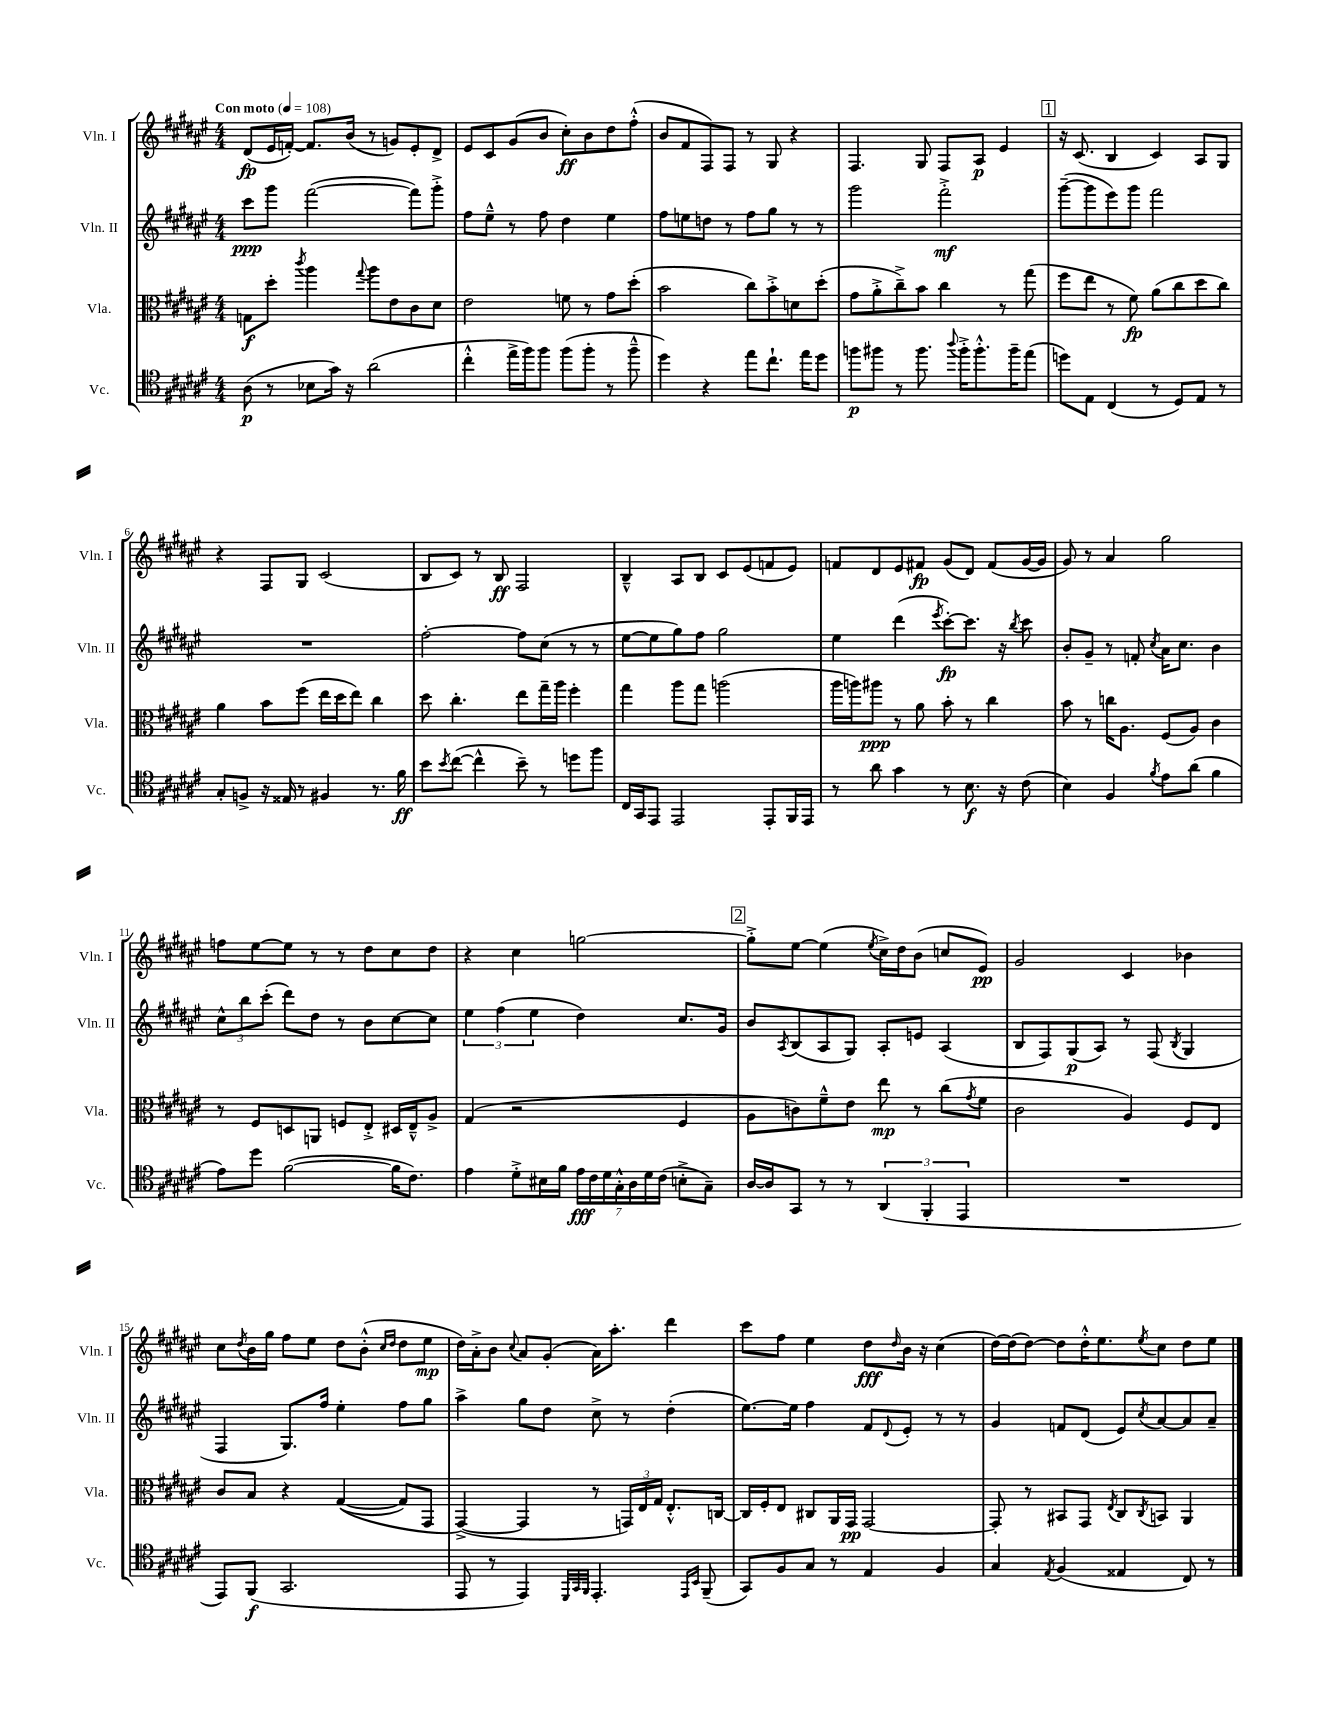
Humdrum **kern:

**kern	**dynam	**kern	**dynam	**kern	**dynam	**kern	**dynam
*part4	*part4	*part3	*part3	*part2	*part2	*part1	*part1
*staff4	*staff4	*staff3	*staff3	*staff2	*staff2	*staff1	*staff1
*I"Vc.	*	*I"Vla.	*	*I"Vln. II	*	*I"Vln. I	*
*I'Vc.	*	*I'Vla.	*	*I'Vln. II	*	*I'Vln. I	*
*clefC4	*	*clefC3	*	*clefG2	*	*clefG2	*
*k[f#c#g#d#a#e#]	*	*k[f#c#g#d#a#e#]	*	*k[f#c#g#d#a#e#]	*	*k[f#c#g#d#a#e#]	*
*M4/4	*	*M4/4	*	*M4/4	*	*M4/4	*
*MM108	*	*MM108	*	*MM108	*	*MM108	*
=1	=1	=1	=1	=1	=1	=1	=1
!	!	!	!	!	!	!LO:TX:a:B:t=Con moto	!
(8A#\	p	8Gn\L	f	8ccc#\L	ppp	(8d#/L	fp
8r	.	8dd#'\J	.	8ggg#\J	.	16e#/L	.
.	.	.	.	.	.	[16fn'/JJ)	.
.	.	8qccc#/	.	.	.	.	.
8B-X\L	.	4aa#\	.	([2fff#\	.	8.f/L]	.
16g#\Jk)	.	.	.	.	.	.	.
16r	.	.	.	.	.	(16b/Jk	.
.	.	8qqgg#/	.	.	.	.	.
(2a#\	.	8aa#\L	.	.	.	8r	.
.	.	8e#\	.	.	.	8gn/L)	.
.	.	8c#\	.	8fff#\L])	.	8e#'/	.
.	.	8d#\J	.	8ggg#'^\J	.	8d#^/J	.
=2	=2	=2	=2	=2	=2	=2	=2
4cc#'^^\	.	2e#\	.	8ff#\L	.	8e#/L	.
.	.	.	.	8ee#~^^\J	.	8c#/	.
16ee#^\LL	.	.	.	8r	.	(8g#/	.
16ff#\J)	.	.	.	.	.	.	.
8ff#\J	.	.	.	8ff#\	.	8b/J	.
(8ff#\L	.	8fn\	.	4dd#\	.	8cc#'\L)	ff
8ff#'\J	.	8r	.	.	.	8b\	.
8r	.	8g#\L	.	4ee#\	.	8dd#\	.
8ff#~^^\	.	(8dd#'\J	.	.	.	(8ff#'^^\J	.
=3	=3	=3	=3	=3	=3	=3	=3
4dd#\)	.	2b\	.	8ff#\L	.	8b/L	.
.	.	.	.	8een\	.	8f#/	.
4r	.	.	.	8ddn\J	.	8F#/)	.
.	.	.	.	8r	.	8F#/J	.
8ee#\L	.	8cc#\L)	.	8ff#\L	.	8r	.
8.cc#`\J	.	8b'^\	.	8gg#\J	.	8G#/	.
.	.	8dn\	.	8r	.	4r	.
16ee#\KL	.	.	.	.	.	.	.
8dd#\J	.	(8dd#'\J	.	8r	.	.	.
=4	=4	=4	=4	=4	=4	=4	=4
8ffn\L	p	8g#\L	.	2ggg#\	.	4.F#/	.
8ff#X\J	.	8a#'^\	.	.	.	.	.
8r	.	8cc#~^\)	.	.	.	.	.
8.ff#\	.	8b\J	.	.	.	8G#/	.
.	.	4cc#\	.	2fff#'^\	mf	8F#/L	.
8qqaa#/	.	.	.	.	.	.	.
16ff#'^\KL	.	.	.	.	.	.	.
8.ff#'^^\	.	.	.	.	.	8A#/J	p
.	.	8r	.	.	.	4e#/	.
16ff#~\K	.	.	.	.	.	.	.
(8ee#\J	.	(8gg#\	.	.	.	.	.
!!LO:REH:place=s1:t=1
=5	=5	=5	=5	=5	=5	=5	=5
8ddn\L)	.	8ff#\L	.	([8ggg#~\L	.	16r	.
.	.	.	.	.	.	(8.c#/	.
8E#\J	.	8ee#\J	.	8ggg#\]	.	.	.
(4C#/	.	8r	.	8eee#\)	.	4B/	.
.	.	8f#\)	fp	8ggg#\J	.	.	.
8r	.	(8a#\L	.	2fff#\	.	4c#/)	.
8D#/L)	.	8cc#\	.	.	.	.	.
8E#/J	.	8dd#\	.	.	.	8A#/L	.
8r	.	8cc#\J)	.	.	.	8G#/J	.
!!LO:LB:g=z
=6	=6	=6	=6	=6	=6	=6	=6
8G#'/L	.	4a#\	.	1r	.	4r	.
8Fn^/J	.	.	.	.	.	.	.
16r	.	8b\L	.	.	.	8F#/L	.
16E##X/	.	.	.	.	.	.	.
8r	.	(8ff#\J	.	.	.	8G#/J	.
4F#X/	.	16ee#\LL	.	.	.	(2c#/	.
.	.	16dd#\J	.	.	.	.	.
.	.	8ee#\J)	.	.	.	.	.
8.r	.	4cc#\	.	.	.	.	.
16f#\	ff	.	.	.	.	.	.
=7	=7	=7	=7	=7	=7	=7	=7
8b\L	.	8dd#\	.	[2ff#'\	.	8B/L	.
8qb/	.	.	.	.	.	.	.
([8cc#\J	.	4.cc#'\	.	.	.	8c#/J)	.
4cc#^^\]	.	.	.	.	.	8r	.
.	.	.	.	.	.	8B/	ff
8b~\)	.	8ee#\L	.	8ff#\L]	.	2F#/	.
8r	.	16gg#~\L	.	(8cc#\J	.	.	.
.	.	16aa#\JJ	.	.	.	.	.
8ddn\L	.	4ff#'\	.	8r	.	.	.
8ff#\J	.	.	.	8r	.	.	.
=8	=8	=8	=8	=8	=8	=8	=8
16C#/LL	.	4gg#\	.	[8ee#\L	.	4B~^^/	.
16GG#/J	.	.	.	.	.	.	.
8EE#/J	.	.	.	8ee#\]	.	.	.
2EE#/	.	8aa#\L	.	8gg#\)	.	8A#/L	.
.	.	8gg#\J	.	8ff#\J	.	8B/J	.
.	.	(2aan\	.	2gg#\	.	8c#/L	.
.	.	.	.	.	.	(8e#/	.
8EE#'/L	.	.	.	.	.	8fn/	.
16FF#/L	.	.	.	.	.	8e#/J)	.
16EE#/JJ	.	.	.	.	.	.	.
=9	=9	=9	=9	=9	=9	=9	=9
8r	.	16aa#\LL	.	4ee#\	.	8fn/L	.
.	.	16aan\J)	.	.	.	.	.
8a#\	.	8aa#X\J	ppp	.	.	8d#/	.
4g#\	.	8r	.	(4ddd#\	.	8e#/	.
.	.	8a#\	.	.	.	8f#X/J	fp
.	.	.	.	8qeee#/	.	.	.
8r	.	8b'\	.	[8ccc#'\L)	fp	(8g#/L	.
8.B\	f	8r	.	8.ccc#\J]	.	8d#/J)	.
.	.	4cc#\	.	.	.	(8f#/L	.
16r	.	.	.	16r	.	.	.
.	.	.	.	8qbb/	.	.	.
(8c#\	.	.	.	8ccc#\	.	[16g#/L	.
.	.	.	.	.	.	16g#/JJ]	.
=10	=10	=10	=10	=10	=10	=10	=10
4B\)	.	8b\	.	8b'/L	.	8g#/)	.
.	.	8r	.	8g#~/J	.	8r	.
4F#/	.	16ccn\KL	.	8r	.	4a#/	.
.	.	8.A#\J	.	.	.	.	.
.	.	.	.	8fn'/	.	.	.
8qf#/	.	.	.	8qcc#/	.	.	.
8e#\L	.	(8F#/L	.	16a#\KL	.	2gg#\	.
.	.	.	.	8.cc#\J	.	.	.
(8a#\J	.	8A#/J)	.	.	.	.	.
4f#\	.	4c#\	.	4b\	.	.	.
!!LO:LB:g=z
=11	=11	=11	=11	=11	=11	=11	=11
8e#\L)	.	8r	.	12cc#^^\L	.	8ffn\L	.
.	.	.	.	12bb\	.	.	.
8dd#\J	.	8F#/L	.	.	.	[8ee#\	.
.	.	.	.	(12ccc#'\J	.	.	.
([2f#\	.	8Dn/	.	8ddd#\L)	.	8ee#\J]	.
.	.	8AAn/J	.	8dd#\J	.	8r	.
.	.	8Fn/L	.	8r	.	8r	.
.	.	8E#'^/J	.	8b\L	.	8dd#\L	.
16f#\KL]	.	16D#X/LL	.	[8cc#\	.	8cc#\	.
8.c#\J)	.	16E#~^^/J	.	.	.	.	.
.	.	8A#^/J	.	8cc#\J]	.	8dd#\J	.
=12	=12	=12	=12	=12	=12	=12	=12
4e#\	.	(4G#/	.	6ee#\	.	4r	.
.	.	.	.	(6ff#\	.	.	.
8d#'^\L	.	2r	.	.	.	4cc#\	.
.	.	.	.	6ee#\	.	.	.
16B#X\L	.	.	.	.	.	.	.
16f#\JJ	.	.	.	.	.	.	.
28e#\LL	fff	.	.	4dd#\)	.	[2ggn\	.
28c#\	.	.	.	.	.	.	.
28d#\	.	.	.	.	.	.	.
28G#'^^\	.	.	.	.	.	.	.
28A#\	.	.	.	.	.	.	.
28d#\	.	.	.	.	.	.	.
(28c#\JJ	.	.	.	.	.	.	.
8Bn'^\L	.	4F#/	.	8.cc#/L	.	.	.
8G#~\J)	.	.	.	.	.	.	.
.	.	.	.	16g#/Jk	.	.	.
!!LO:REH:place=s1:t=2
=13	=13	=13	=13	=13	=13	=13	=13
[16A#/LL	.	8A#\L	.	8b/L	.	8gg'^\L]	.
16A#/J]	.	.	.	.	.	.	.
.	.	.	.	8qA#/	.	.	.
8GG#/J	.	8cn\)	.	(8B/	.	[8ee#\J	.
8r	.	8f#~^^\	.	8A#/	.	(4ee#\]	.
8r	.	8e#\J	.	8G#/J)	.	.	.
.	.	.	.	.	.	8qee#/	.
(6AA#/	.	8ee#\	mp	8A#'/L	.	16cc#^\LL)	.
.	.	.	.	.	.	16dd#\J	.
.	.	8r	.	8en/J	.	(8b\J	.
6FF#'/	.	.	.	.	.	.	.
.	.	(8cc#\L	.	(4A#/	.	8ccn/L	.
6EE#/	.	.	.	.	.	.	.
.	.	8qg#/	.	.	.	.	.
.	.	8f#\J	.	.	.	8e#/J)	pp
=14	=14	=14	=14	=14	=14	=14	=14
1r	.	2c#\	.	8B/L	.	2g#/	.
.	.	.	.	8F#/)	.	.	.
.	.	.	.	(8G#/	p	.	.
.	.	.	.	8A#/J)	.	.	.
.	.	4A#/)	.	8r	.	4c#/	.
.	.	.	.	(8F#/	.	.	.
.	.	.	.	8qB/	.	.	.
.	.	8F#/L	.	4G#/	.	4b-X\	.
.	.	8E#/J	.	.	.	.	.
!!LO:LB:g=z
=15	=15	=15	=15	=15	=15	=15	=15
8EE#/L)	.	8c#/L	.	4F#/	.	8cc#\L	.
.	.	.	.	.	.	8qdd#/	.
(8FF#/J	f	8B/J	.	.	.	16b\L	.
.	.	.	.	.	.	16gg#\JJ	.
2.GG#/	.	4r	.	8.G#/L)	.	8ff#\L	.
.	.	.	.	.	.	8ee#\J	.
.	.	.	.	16ff#/Jk	.	.	.
.	.	(([4G#/	.	4ee#'\	.	8dd#\L	.
.	.	.	.	.	.	(8b'^^\J	.
.	.	.	.	.	.	16qqcc#/LL	.
.	.	.	.	.	.	16qqdd#/JJ	.
.	.	8G#/L])	.	8ff#\L	.	8dd#\L	.
.	.	8GG#/J	.	8gg#\J	.	8ee#\J	mp
=16	=16	=16	=16	=16	=16	=16	=16
8EE#/	.	([4GG#^/)	.	4aa#^\	.	16dd#\LL)	.
.	.	.	.	.	.	16a#'^\J	.
8r	.	.	.	.	.	8b\J	.
.	.	.	.	.	.	8qqcc#/	.
4EE#/)	.	4GG#/]	.	8gg#\L	.	8a#/L	.
.	.	.	.	8dd#\J	.	(8g#'/J	.
32qqDD#/LLL	.	.	.	.	.	.	.
32qqGG#/	.	.	.	.	.	.	.
32qqFF#/JJJ	.	.	.	.	.	.	.
4.EE#'/	.	8r	.	8cc#^\	.	16a#\KL)	.
.	.	.	.	.	.	8.aa#'\J	.
.	.	24GGn/LL)	.	8r	.	.	.
.	.	24E#/	.	.	.	.	.
.	.	24G#/JJ	.	.	.	.	.
.	.	8.E#'^^/L	.	(4dd#'\	.	4ddd#\	.
16qqEE#/LL	.	.	.	.	.	.	.
16qqBB/JJ	.	.	.	.	.	.	.
(8FF#~/	.	.	.	.	.	.	.
.	.	[16Cn/Jk	.	.	.	.	.
=17	=17	=17	=17	=17	=17	=17	=17
8GG#/L)	.	16C/LL]	.	[8.ee#\L)	.	8ccc#\L	.
.	.	16F#'/J	.	.	.	.	.
8F#/	.	8E#/J	.	.	.	8ff#\J	.
.	.	.	.	16ee#\Jk]	.	.	.
8G#/J	.	8C#X/L	.	4ff#\	.	4ee#\	.
8r	.	16AA#/L	.	.	.	.	.
.	.	16GG#/JJ	pp	.	.	.	.
4E#/	.	[2GG#/	.	8f#/L	.	8dd#\L	fff
.	.	.	.	8qqd#/	.	16qqdd#/	.
.	.	.	.	8e#'/J	.	16b\Jk	.
.	.	.	.	.	.	16r	.
4F#/	.	.	.	8r	.	(4cc#\	.
.	.	.	.	8r	.	.	.
=18	=18	=18	=18	=18	=18	=18	=18
4G#/	.	8GG#'/]	.	4g#/	.	[16dd#\LL)	.
.	.	.	.	.	.	(16dd#\J]	.
.	.	8r	.	.	.	[8dd#\J)	.
8qE#/	.	.	.	.	.	.	.
(4F#/	.	8BB#X/L	.	8fn/L	.	8dd#\L]	.
.	.	8GG#/J	.	(8d#/J	.	16dd#'^^\K	.
.	.	.	.	.	.	8.ee#\	.
.	.	8qE#/	.	.	.	.	.
4E##X/	.	8C#/L	.	8e#/L)	.	.	.
.	.	8qC#/	.	8qcc#/	.	8qee#/	.
.	.	8BBn/J	.	[8a#/	.	8cc#\J	.
8C#/)	.	4AA#/	.	8a#/]	.	8dd#\L	.
8r	.	.	.	8a#~/J	.	8ee#\J	.
==	==	==	==	==	==	==	==
*-	*-	*-	*-	*-	*-	*-	*-
